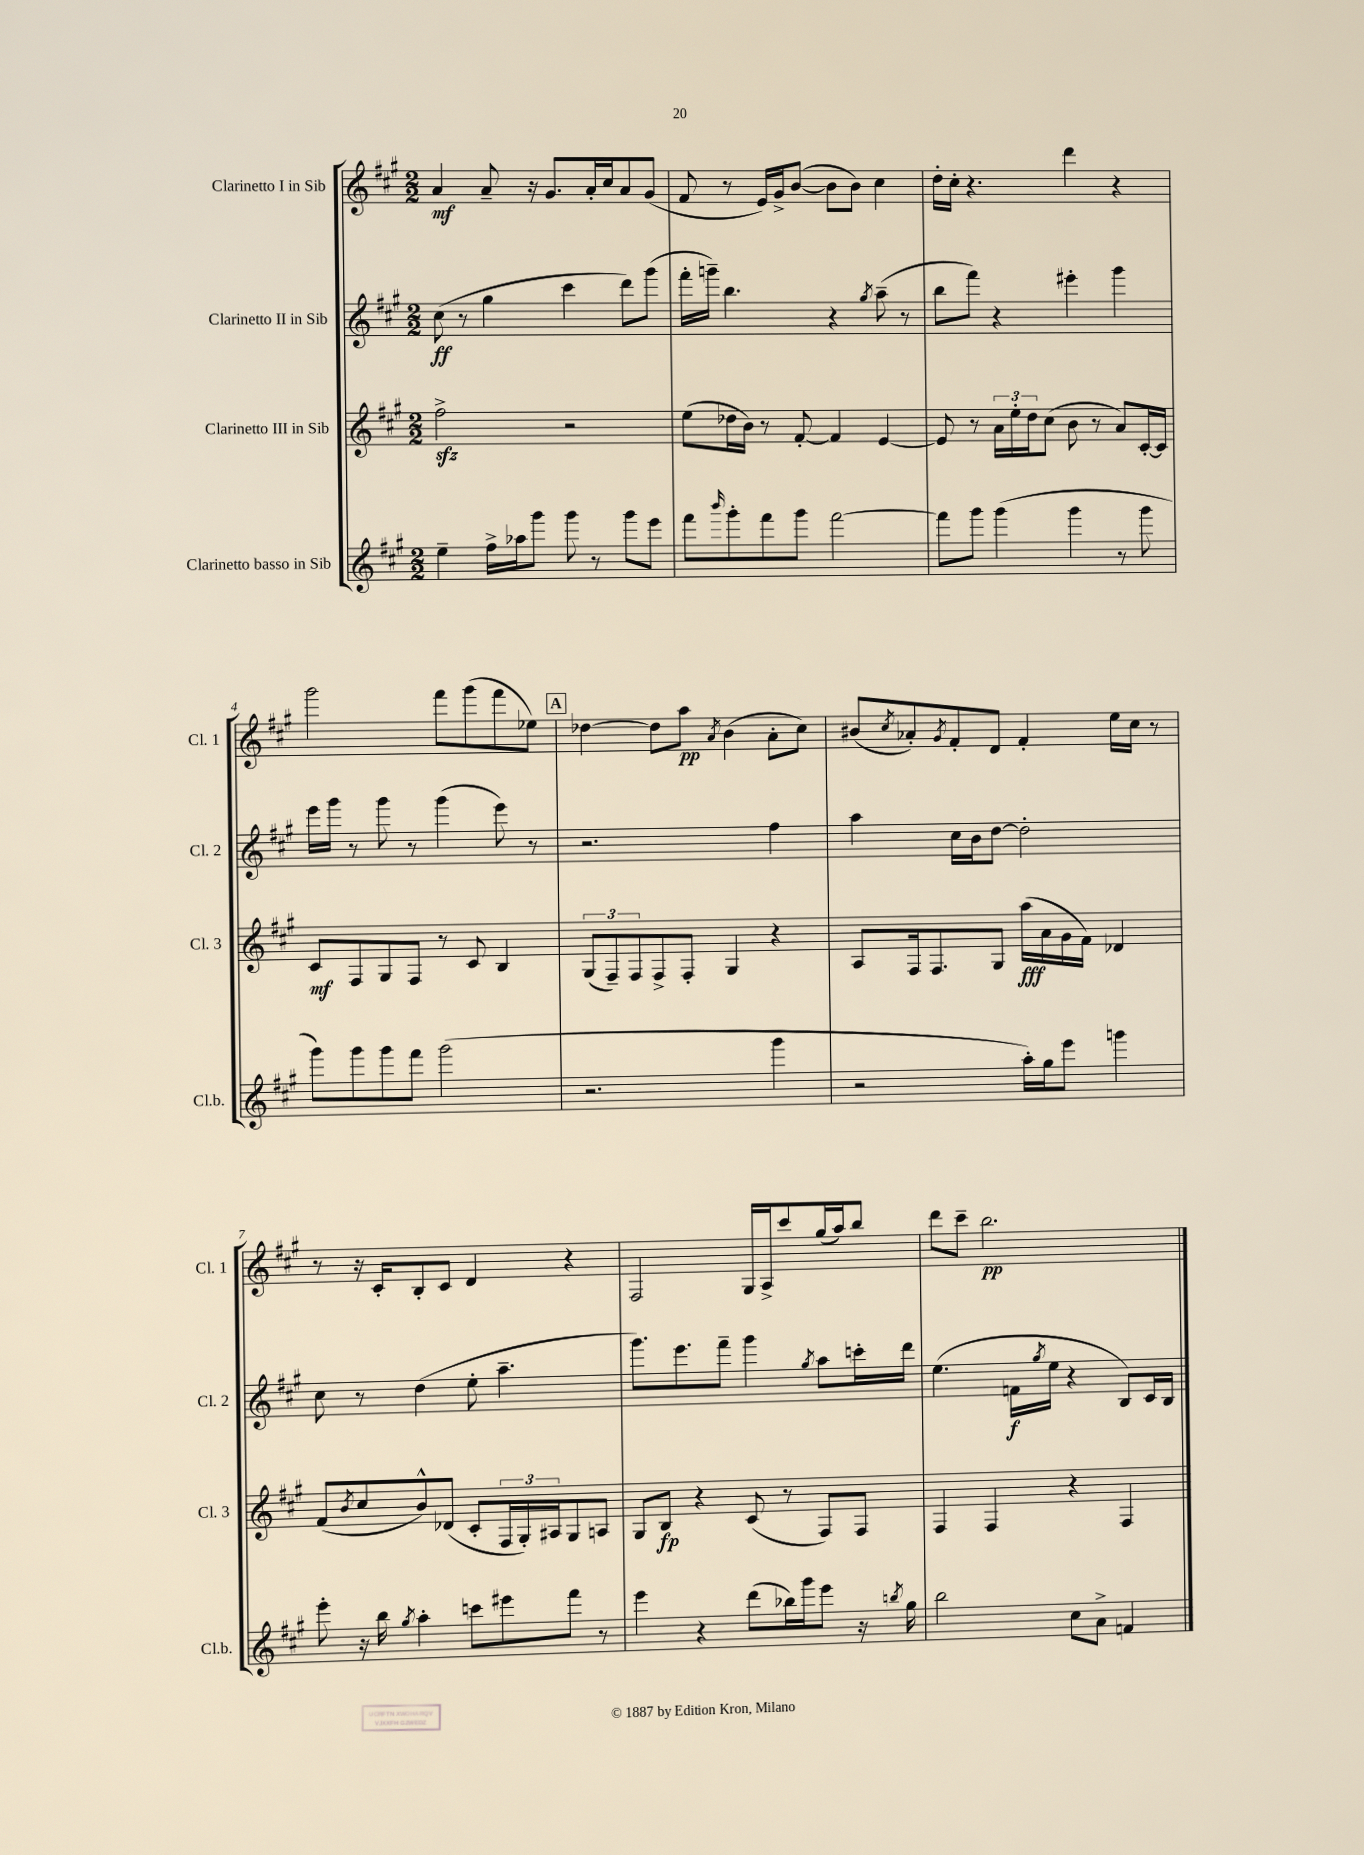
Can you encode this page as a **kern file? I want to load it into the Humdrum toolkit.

**kern	**kern	**kern	**kern
*staff4	*staff3	*staff2	*staff1
*clefG2	*clefG2	*clefG2	*clefG2
*k[f#c#g#]	*k[f#c#g#]	*k[f#c#g#]	*k[f#c#g#]
*M2/2	*M2/2	*M2/2	*M2/2
4ee~\	2ff#^\	(8cc#\	4a/
.	.	8r	.
16ff#^\LL	.	4gg#\	8a~/
16aa-\J	.	.	.
8ggg#\J	.	.	16r
.	.	.	8.g#/L
8ggg#\	2r	4ccc#\	.
8r	.	.	16a'/L
.	.	.	16cc#/J
8ggg#\L	.	8ddd\L)	8a/
8eee\J	.	(8ggg#\J	(8g#/J
=	=	=	=
8fff#\L	(8ee\L	16fff#'\LL	8f#/
.	.	16ggg~\JJ)	.
16qqbbb/	.	.	.
8ggg#'\	16dd-\L	4.bb\	8r
.	16b\JJ)	.	.
8fff#\	8r	.	16e/LL)
.	.	.	16g#^/J
8ggg#\J	[8f#'/	.	([8b/J
[2fff#\	4f#/]	4r	8b\]L
.	.	.	8b\J)
.	.	8qgg#/	.
.	[4e/	(8aa~\	4cc#\
.	.	8r	.
=	=	=	=
8fff#\]L	8e/]	8bb\L	16dd'\LL
.	.	.	16cc#'\JJ
8ggg#\J	8r	8fff#\J)	4.r
(4ggg#\	24a\LL	4r	.
.	24ee'\	.	.
.	24dd\J	.	.
.	(8cc#\J	.	.
4ggg#\	8b\	4eee#'\	4ddd\
.	8r	.	.
8r	8a/L)	4ggg#\	4r
8ggg#\	[16c#'/L	.	.
.	16c#/]JJ	.	.
=	=	=	=
8ggg#\L)	8c#/L	16eee\LL	2ggg#\
.	.	16ggg#\JJ	.
8ggg#\	8F#/	8r	.
8ggg#\	8G#/	8ggg#\	.
8fff#\J	8F#/J	8r	.
(2ggg#\	8r	(4ggg#\	8fff#\L
.	8c#/	.	(8ggg#\
.	4B/	8eee\)	8fff#\
.	.	8r	8ee-\J)
=	=	=	=
2.r	(12G#/L	2.r	[4dd-\
.	12F#~/)	.	.
.	12F#/	.	.
.	8F#^/	.	8dd-\]L
.	8F#'/J	.	8aa\J
.	.	.	8qa/
.	4G#/	.	(4b\
4ggg#\	4r	4ff#\	8a'\L
.	.	.	8cc#\J)
=	=	=	=
2r	8A/L	4aa\	(8b#/L
.	.	.	8qcc#/
.	16F#/k	.	8a-'/)
.	8.F#/	.	.
.	.	.	8qg#/
.	.	16cc#\LL	8f#'/
.	.	16b\J	.
.	8G#/J	[8dd\J	8d/J
16aa'\LL)	(16aa\LL	2dd'\]	4f#'/
16gg#\J	16a\	.	.
8eee\J	16g#\	.	.
.	16f#\JJ)	.	.
4ggg\	4d-/	.	16ee\LL
.	.	.	16cc#\JJ
.	.	.	8r
=	=	=	=
8eee'\	(8f#/L	8cc#\	8r
.	8qb/	.	.
16r	8cc#/	8r	16r
16bb\	.	.	16c#'/LK
8qgg#/	.	.	.
4aa'\	8b^^/)	(4dd\	8B'/
.	(8d-/J	.	8c#/J
8ccc\L	8c#'/L	8ee'\	4d/
8eee#\	24F#/L	4.aa~\	.
.	24G#'/)	.	.
.	24A#/J	.	.
8fff#\J	8G#/	.	4r
8r	8A/J	.	.
=	=	=	=
4eee\	8G#/L	8.ggg#\L)	2F#/
.	8B/J	.	.
.	.	8.eee\	.
4r	4r	.	.
.	.	8fff#~\J	.
(8ddd\L	(8c#/	4ggg#\	16G#/LL
.	.	.	16A^/J
16bb-\L)	8r	.	8ccc#/
16ggg#\J	.	.	.
.	.	8qgg#/	.
8eee\J	8F#/L)	8aa\L	(16gg#/L
.	.	.	16aa/J)
16r	8F#/J	16ccc'\L	8bb/J
8qbb/	.	.	.
16gg#\	.	16ddd\JJ	.
=	=	=	=
2bb\	4F#/	(4.ee\	8ddd\L
.	.	.	8ccc#~\J
.	4F#/	.	2.bb\
.	.	16f\LL	.
.	.	8qgg#/	.
.	.	16ee\JJ	.
8cc#\L	4r	4r	.
8a^\J	.	.	.
4f/	4F#/	8B/L)	.
.	.	16c#/L	.
.	.	16B/JJ	.
==	==	==	==
*-	*-	*-	*-
